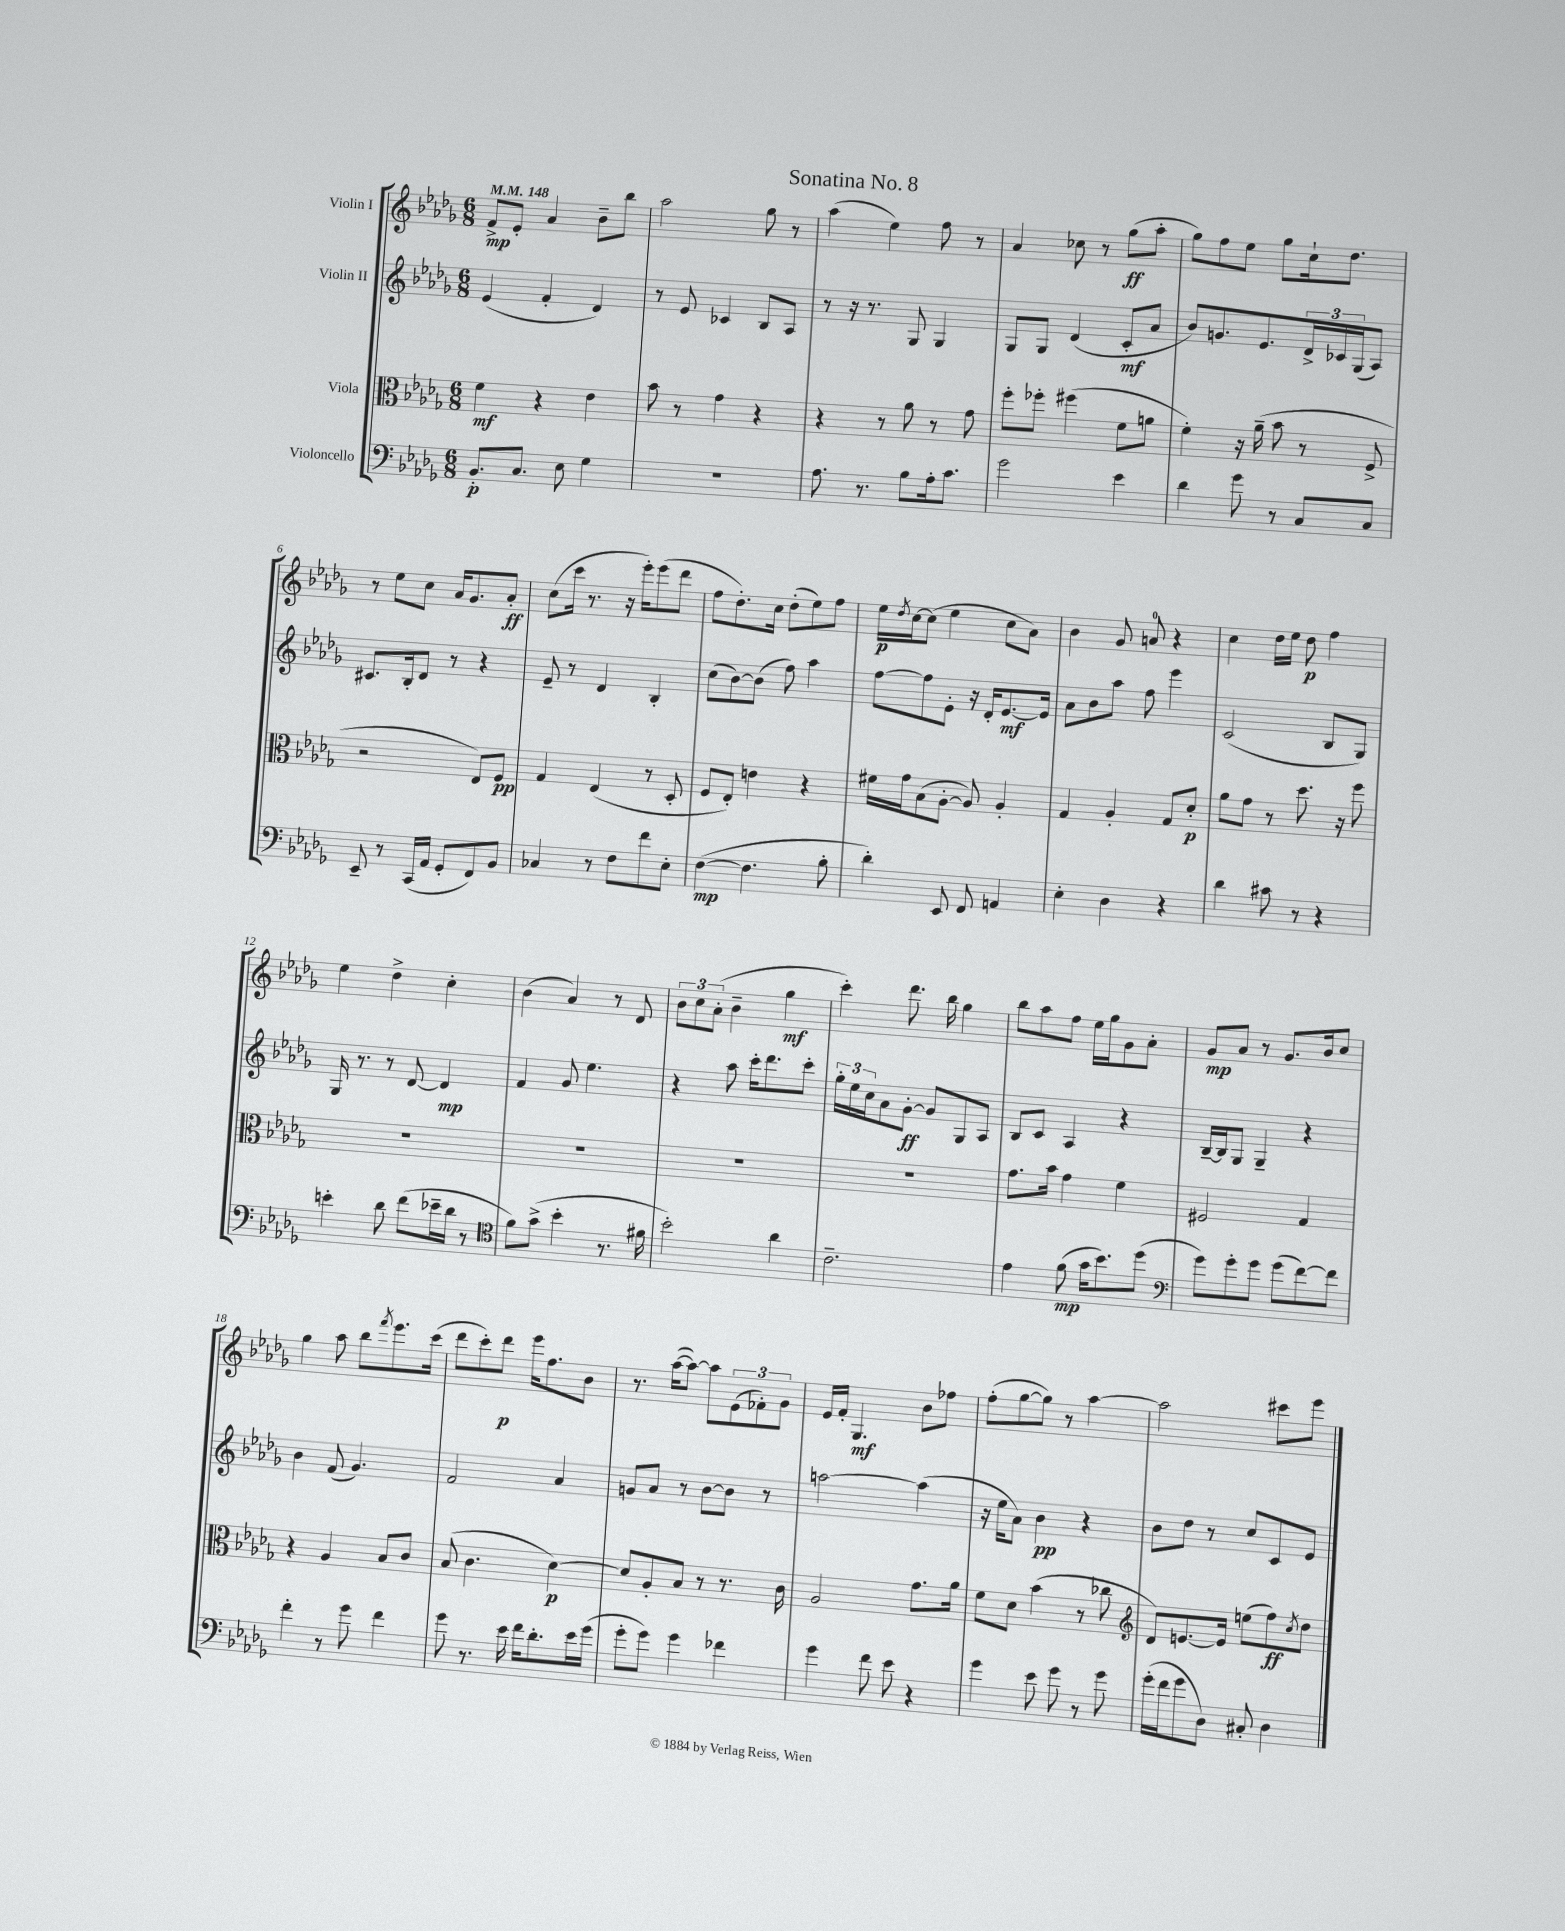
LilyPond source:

\header { title = "Sonatina No. 8" }
<<
\new StaffGroup <<
\new Staff = "s0" \with { instrumentName = "Violin I" } {
    \clef treble \key des \major \numericTimeSignature \time 6/8 \tempo 4 = 148
    f'8->\mp ees'8-. aes'4 bes'8-- bes''8 |
    aes''2 ges''8 r8 |
    aes''4( ees''4) f''8 r8 |
    aes'4 ces''8 r8 ges''8\ff( aes''8-. |
    ges''8) f''8 ees''8 ges''8 c''16-! des''8. |
    r8 ees''8 c''8 aes'16 ges'8. aes'8-.\ff |
    c''8( c'''16 r8. r16 ees'''16-.) ees'''8( des'''8 |
    f''8 des''8.-.) c''16 des''8-.( ees''8) f''8 |
    ees''16\p \acciaccatura { des''8 } c''16~ c''8( ees''4 c''8 aes'8) |
    bes'4 ges'8 a'8-0 r4 |
    c''4 des''16 ees''16 des''8\p f''4 |
    ees''4 des''4-> c''4-. |
    bes'4( aes'4) r8 des'8 |
    \tuplet 3/2 { bes'8 c''8 aes'8-.( } bes'4-- ges''4\mf |
    c'''4-.) des'''8. bes''16 ges''4 |
    bes''8 aes''8 f''8 ees''16 ges''16 ges'8 aes'8-. |
    ges'8\mp aes'8 r8 ges'8. bes'16 c''8 |
    ges''4 aes''8 bes''8 \acciaccatura { f'''8 } ees'''8. c'''16( |
    des'''8 c'''8-.) des'''8\p ees'''16 f''8. bes'8 |
    r8. aes''16~( aes''8~) aes''8 \tuplet 3/2 { ees'8( fes'8-.) ges'8 } |
    ees'16 f'16-. ges4.\mf bes'8 fes''8 |
    f''8-.( ges''8~ ges''8) r8 aes''4~ |
    aes''2 cis'''8 ees'''8 \bar "|." |
}
\new Staff = "s1" \with { instrumentName = "Violin II" } {
    \clef treble \key des \major \numericTimeSignature \time 6/8
    ees'4( f'4-. des'4) |
    r8 ees'8 ces'4 bes8 aes8 |
    r8 r16 r8. ges8 ges4 |
    ges8 ges8 des'4( c'8-.\mf aes'8 |
    bes'8) g'8. ees'8. \tuplet 3/2 { des'16-> ces'16 ges16( } aes8) |
    cis'8. bes16-. des'8 r8 r4 |
    ees'8-- r8 des'4 bes4-. |
    c''8( bes'8~) bes'8( f''8) aes''4 |
    f''8~ f''8 ees'8-. r16 des'16-. ees'8.~\mf ees'16 |
    aes'8 bes'8 aes''8 f''8 ees'''4 |
    c'2( bes8 ges8) |
    ges16 r8. r8 des'8~ des'4\mp |
    f'4 ges'8 ees''4. |
    r4 aes''8 c'''16-. des'''8. c'''8-. |
    \tuplet 3/2 { ges''16-. ees''16 c''16 } aes'8 ges'8~-.\ff ges'8 ges8 aes8 |
    bes8 c'8 aes4 r4 |
    bes16~-- bes16 ges8 ges4-- r4 |
    bes'4 f'8( ges'4.) |
    f'2 aes'4 |
    g'8 aes'8 r8 bes'8~ bes'8 r8 |
    a''2~ a''4( |
    r16 ees''16 aes'8) bes'4\pp r4 |
    bes'8 des''8 r8 c''8 c'8 ees'8 \bar "|." |
}
\new Staff = "s2" \with { instrumentName = "Viola" } {
    \clef alto \key des \major \numericTimeSignature \time 6/8
    f'4\mf r4 ees'4 |
    bes'8 r8 ges'4 r4 |
    r4 r8 aes'8 r8 ges'8 |
    f''8-. fes''8-. fis''4( f'8 a'8 |
    f'4-.) r16 aes'16--( bes'8 r8 f8-> |
    r2 ees8) f8\pp |
    ges4 ees4( r8 des8-. |
    f8 ees8-.) e'4 r4 |
    fis'16 ges'16 bes8( aes8~-. aes8) aes4-. |
    ges4 aes4-. ges8 des'8-.\p |
    aes'8 ges'8 r8 des''8. r16 f''8 |
    R2. |
    R2. |
    R2. |
    R2. |
    ges'8. bes'16 ges'4 f'4 |
    fis2 ges4 |
    r4 aes4 bes8 c'8 |
    bes8( c'4. des'4~\p) |
    des'8 aes8-. bes8 r8 r8. c'16 |
    aes2 ges'8. aes'16 |
    f'8 des'8 bes'4( r8 ces''8 |
    \clef treble des'8) e'8.~ e'16 e''8( f''8\ff) \acciaccatura { c''8 } des''8 \bar "|." |
}
\new Staff = "s3" \with { instrumentName = "Violoncello" } {
    \clef bass \key des \major \numericTimeSignature \time 6/8
    bes,8.-.\p c8. ees8 ges4 |
    R2. |
    aes8. r8. bes8 aes16-. c'8. |
    ges'2 ees'4 |
    des'4 ges'8 r8 c8 c8 |
    ees,8-- r8 c,16( aes,16 ges,8-. f,8) bes,8 |
    ces4 r8 f8 f'8 ees8-. |
    f4~\mp( f4. bes8-. |
    des'4-.) ees,8 f,8 a,4 |
    ees4-. des4 r4 |
    des'4 cis'8 r8 r4 |
    e'4-. des'8 f'8( ees'16-- des'16 r8 |
    \clef tenor f'8) ges'8->( bes'4-. r8. fis'16 |
    bes'2-.) aes'4 |
    c'2.-- |
    ees'4 f'8\mp( ges'16 bes'8.) des''8( |
    \clef bass ges'8) ges'8-. ges'8 ges'8( f'8~) f'8 |
    f'4-. r8 ges'8 f'4 |
    ges'8 r8. ees'16 f'16 des'8.-. ees'16 ges'16( |
    ges'8-. ges'8) ges'4 fes'4 |
    ges'4 f'8 ees'8 r4 |
    ges'4 ees'8 ges'8 r8 ges'8 |
    ges'16-.( f'16 ges'8 des8) cis8-. des4 \bar "|." |
}
>>
>>
